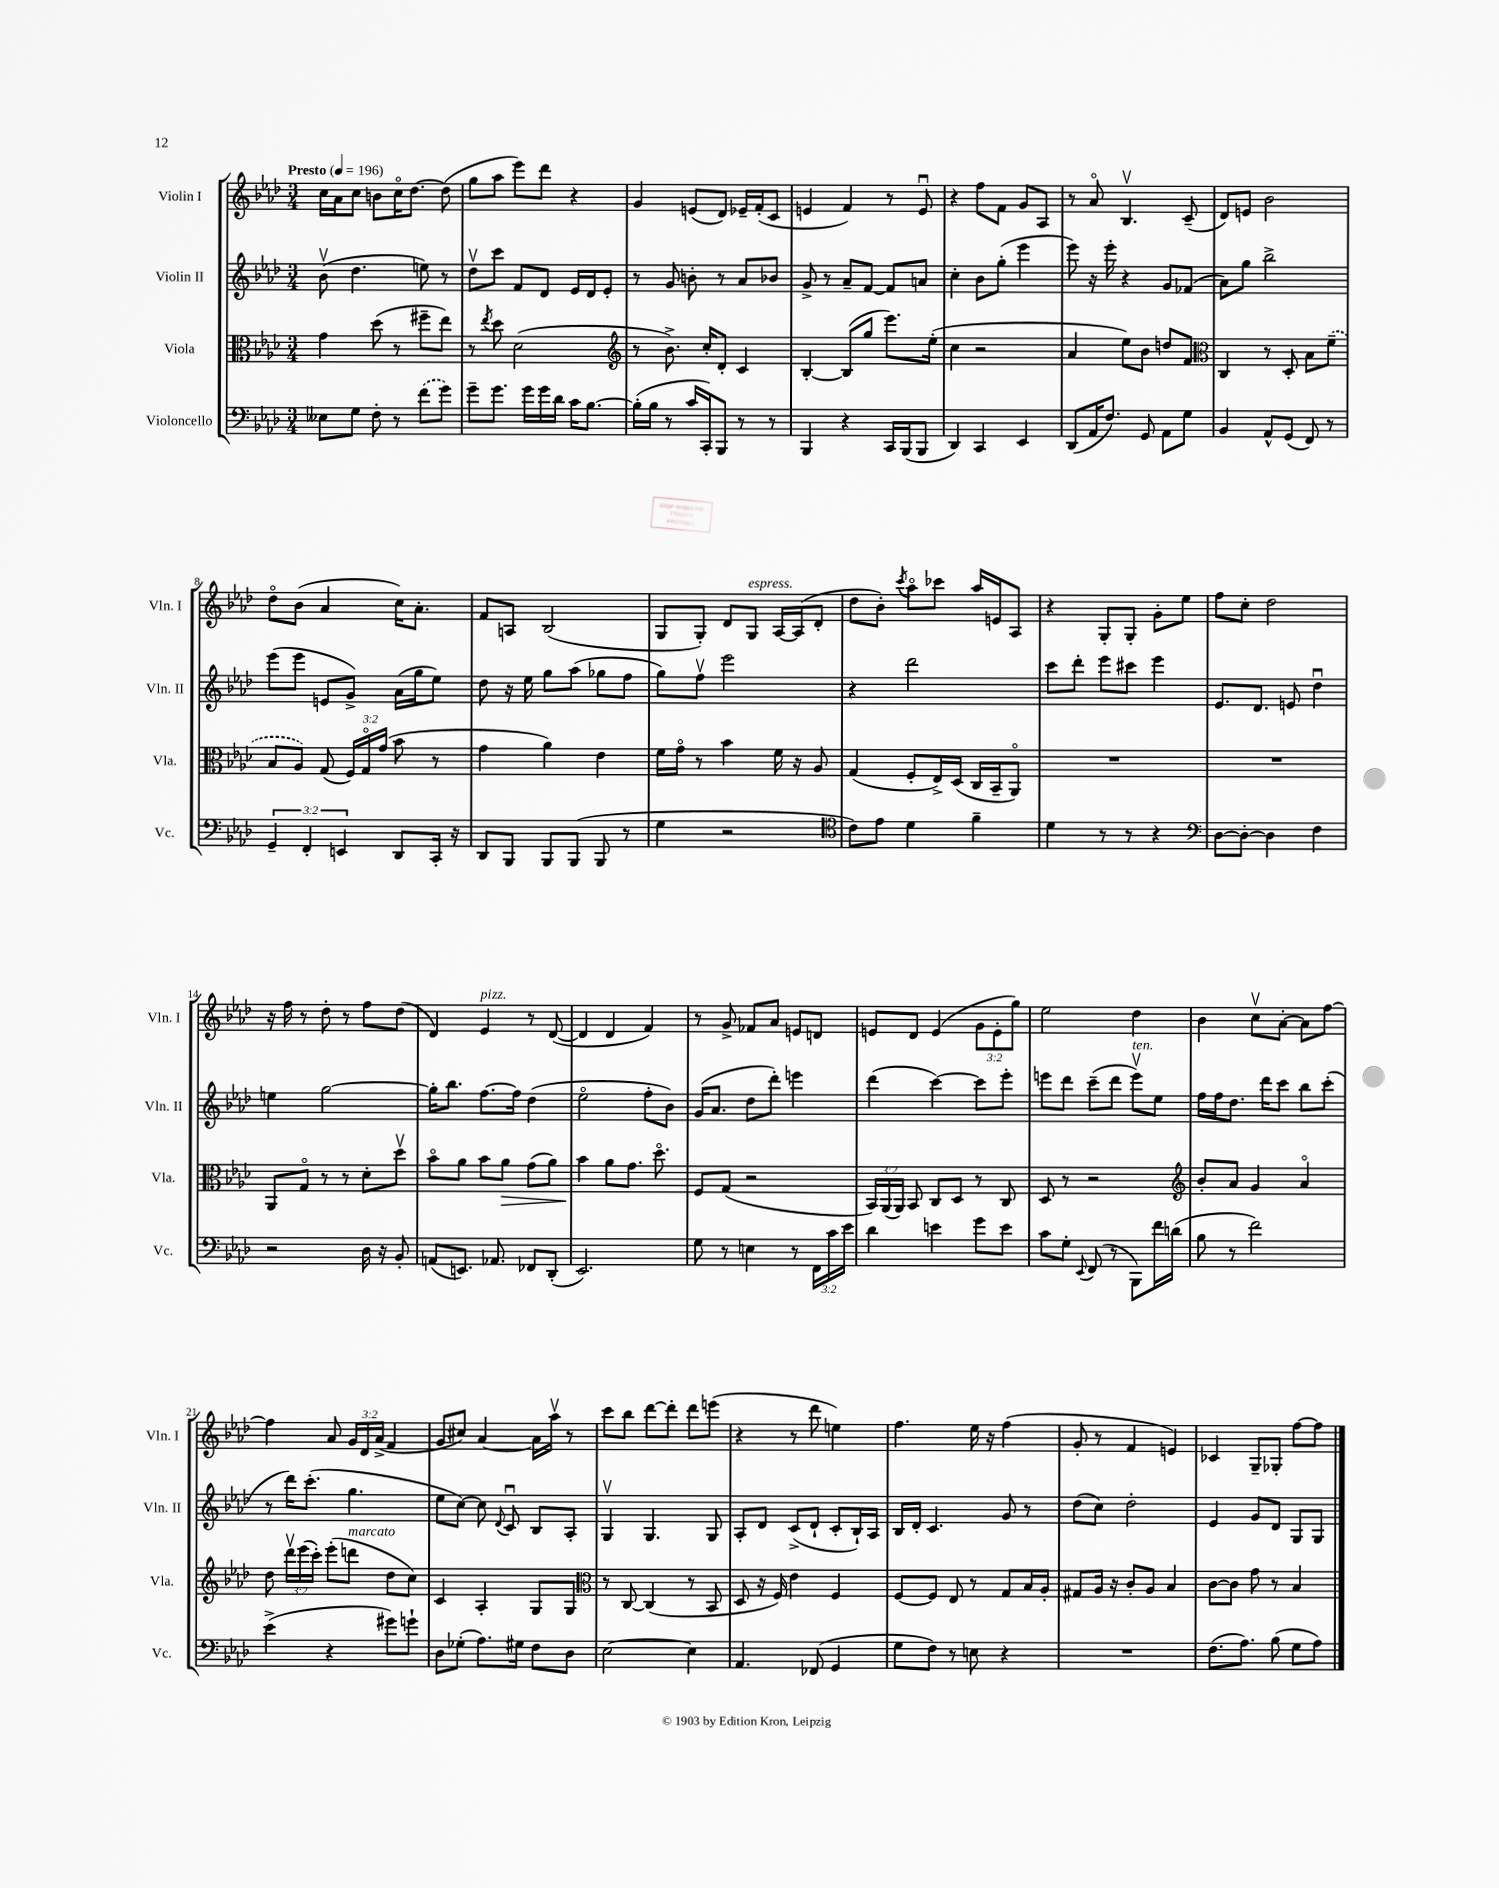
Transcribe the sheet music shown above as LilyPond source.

<<
\new StaffGroup <<
\new Staff = "s0" \with { instrumentName = "Violin I" shortInstrumentName = "Vln. I" } {
    \clef treble \key aes \major \numericTimeSignature \time 3/4 \override Staff.TupletNumber.text = #tuplet-number::calc-fraction-text \tempo "Presto" 4 = 196
    \autoBeamOff c''16[ aes'16 c''8] b'8[ c''16\flageolet des''8.]~ des''8( |
    g''8[ aes''8] ees'''8[) des'''8] r4 |
    g'4 e'8[( des'8]) ees'16[-- f'16-.( c'8] |
    e'4 f'4) r8 e'8\downbow |
    r4 f''8[ f'8] g'8[ aes8] |
    r8 aes'8\flageolet bes4.\upbow c'8--( |
    des'8[) e'8] bes'2 |
    des''8[\flageolet bes'8]( aes'4 c''16[) aes'8.]-. |
    f'8[ a8] bes2( |
    g8[ g8]-.) des'8[ g8]^\markup { \italic "espress." } aes16[~ aes16( des'8]-. |
    des''8[ bes'8]-.) \acciaccatura { c'''8 } aes''8[\flageolet ces'''8] aes''16[ e'16 aes8] |
    r4 g8[-. g8]-. g'8[-. ees''8] |
    f''8[ c''8]-. des''2 |
    r16 f''16 r8 des''8-. r8 f''8[ des''8]( |
    des'4) ees'4^\markup { \italic "pizz." } r8 des'8~( |
    des'4 des'4 f'4) |
    r8 g'8-> fes'8[ aes'8] e'8[ d'8] |
    e'8[ des'8] e'4( \tuplet 3/2 { g'8[ e'8-. g''8]) } |
    ees''2 des''4 |
    bes'4 c''8[\upbow aes'8]~-. aes'8[ f''8]~ |
    f''4 aes'8 \tuplet 3/2 { g'16[ des'16 aes'16]->( } f'4 |
    g'8[ cis''8]) aes'4~ aes'16[ aes''16]\upbow r8 |
    c'''8[ bes''8] des'''8[~ des'''8]-. des'''8[ e'''8]( |
    r4 r8 des'''8 e''4) |
    f''4. ees''16 r16 f''4( |
    g'8-. r8 f'4 e'4) |
    ces'4 g8[-- ges8]-. f''8[~ f''8] \bar "|." |
}
\new Staff = "s1" \with { instrumentName = "Violin II" shortInstrumentName = "Vln. II" } {
    \clef treble \key aes \major \numericTimeSignature \time 3/4
    \autoBeamOff bes'8\upbow( des''4. e''8) r8 |
    des''8[\upbow c'''8] f'8[ des'8] ees'16[ des'16 ees'8]-. |
    r8 g'8 b'8-. r8 aes'8[ bes'8] |
    g'8-> r8 aes'8[-- f'8]~ f'8[ a'8] |
    c''4-. bes'8[ g''8]-.( ees'''4 |
    ees'''8) r16 ees'''16-. r4 g'8[ fes'8]( |
    aes'8[) g''8] bes''2-> |
    ees'''8[( ees'''8] e'8[ g'8]->) aes'16[( g''16 ees''8]) |
    des''8 r16 ees''16 g''8[ aes''8]( ges''8[ f''8] |
    g''8[) f''8]\upbow ees'''2 |
    r4 des'''2 |
    c'''8[ des'''8]-. ees'''8[ cis'''8] ees'''4 |
    ees'8.[ des'8.] e'8 des''4\downbow |
    e''4 g''2~ |
    g''16[-. bes''8.] f''8.[~ f''16] des''4( |
    ees''2\flageolet f''8[-. bes'8]) |
    g'16[( aes'8.] des''8[ des'''8]-.) e'''4 |
    des'''4( c'''4~) c'''8[ ees'''8]-. |
    e'''8[ des'''8] c'''8[--( des'''8] e'''8[\upbow^\markup { \italic "ten." }) ees''8] |
    f''16[ f''16 des''8.] des'''16[ c'''8] bes''8[ c'''8]-.( |
    r8 des'''16[) c'''8.]-.( g''4. |
    ees''8[ c''8]~) c''8 \appoggiatura { des'8 } c'8\downbow bes8[ aes8]-. |
    g4\upbow g4. g8 |
    aes8[-. des'8] c'8[->( des'8]-! c'8[-. bes16-!) aes16] |
    bes16[ des'16]-. c'4. g'8 r8 |
    des''8[( c''8]) des''2-. |
    ees'4 g'8[ des'8] g8[ g8] \bar "|." |
}
\new Staff = "s2" \with { instrumentName = "Viola" shortInstrumentName = "Vla." } {
    \clef alto \key aes \major \numericTimeSignature \time 3/4 \override Staff.TupletNumber.text = #tuplet-number::calc-fraction-text
    \autoBeamOff g'4 des''8( r8 fis''8[-- ees''8]) |
    r8 \acciaccatura { ees''8 } des''8 des'2( |
    \clef treble r8 bes'8.->) c''16[-. des'8]-. c'4 |
    bes4~-. bes8[( g''8] ees'''8.[) ees''16]-.( |
    c''4 r2 |
    aes'4 ees''8[) bes'8] d''8[ f'8] |
    \clef alto c4 r8 des8-. bes8[ \once \slurDashed f'8]--( |
    bes8[ aes8]) g8( \tuplet 3/2 { f16[) g16\flageolet g'16]( } bes'8 r8 |
    g'4 aes'4) ees'4 |
    f'16[ g'16]\flageolet r8 bes'4 f'16 r16 aes8 |
    g4( f8[-. ees16->) des16]( c16[ bes,16-- aes,8]\flageolet) |
    R2. |
    R2. |
    aes,8[ g8]\flageolet r8 r8 des'8[-. des''8]\upbow |
    bes'8[\flageolet aes'8] bes'8[ aes'8]\> g'8[( aes'8]) |
    bes'4\! aes'8[ g'8.] des''8.\flageolet |
    f8[ g8]( r2 |
    \tuplet 3/2 { bes,16[) aes,16( aes,16]) } bes,8 c8[ des8] r8 c8 |
    des8 r8 r2 |
    \clef treble bes'8[-. aes'8] g'4 aes'4\flageolet |
    des''8 \tuplet 3/2 { des'''16[\upbow ees'''16( c'''16]-.) } ees'''8[-.( d'''8]^\markup { \italic "marcato" } des''8[ c''8]) |
    c'4 aes4-. g8[ g8] |
    \clef alto r8 c8~ c4( r8 bes,8 |
    des8 r16 f16) ees'4 f4 |
    f8[~ f8] ees8 r8 g8[ bes16 aes16]-. |
    gis8[ aes16] r16 c'8[-. aes8] bes4 |
    c'8[~ c'8] g'8 r8 bes4 \bar "|." |
}
\new Staff = "s3" \with { instrumentName = "Violoncello" shortInstrumentName = "Vc." } {
    \clef bass \key aes \major \numericTimeSignature \time 3/4 \override Staff.TupletNumber.text = #tuplet-number::calc-fraction-text
    \autoBeamOff eeses8[ g8] f8-. r8 \once \slurDashed f'8[( g'8]) |
    g'8[-- g'8.] g'16[ g'16 des'16] c'16[ bes8.]~ |
    bes16[-.( bes16] r8 c'16[ c,16-.) bes,,8] r8 r8 |
    bes,,4 r4 c,16[ bes,,16( bes,,8] |
    des,4) c,4 ees,4 |
    des,8[( aes,16 f8.]) g,8 aes,8[ g8] |
    bes,4 aes,8[-^ g,8]( f,8) r8 |
    \tuplet 3/2 { g,4-- f,4-. e,4 } des,8[ c,16]-. r16 |
    des,8[ bes,,8] bes,,8[ bes,,8]( bes,,8 r8 |
    g4 r2 |
    \clef tenor c'8[) ees'8] des'4 f'4-- |
    des'4 r8 r8 r4 |
    \clef bass des8[~ des8]~-. des4 f4 |
    r2 des16 r16 bes,8-. |
    a,8[( e,8.]) aes,8. fes,8[ des,8]-.( |
    ees,2.) |
    g8 r8 e4 r8 \tuplet 3/2 { f,16[ c'16 ees'16] } |
    des'4 e'4 g'8[ e'8] |
    c'8[ g8]-. \appoggiatura { ees,8 } f,8( r8 bes,,8[) f'16 d'16]( |
    bes8 r8 f'2) |
    ees'4->( r4 gis'8[) g'8]-! |
    des8[ ges8]-.( aes8.[) gis16] f8[ des8] |
    ees2~ ees4 |
    aes,4. fes,8( g,4 |
    g8[ f8]) r8 e8 r4 |
    R2. |
    f8.[( aes8.]) bes8( g8[ aes8]) \bar "|." |
}
>>
>>
